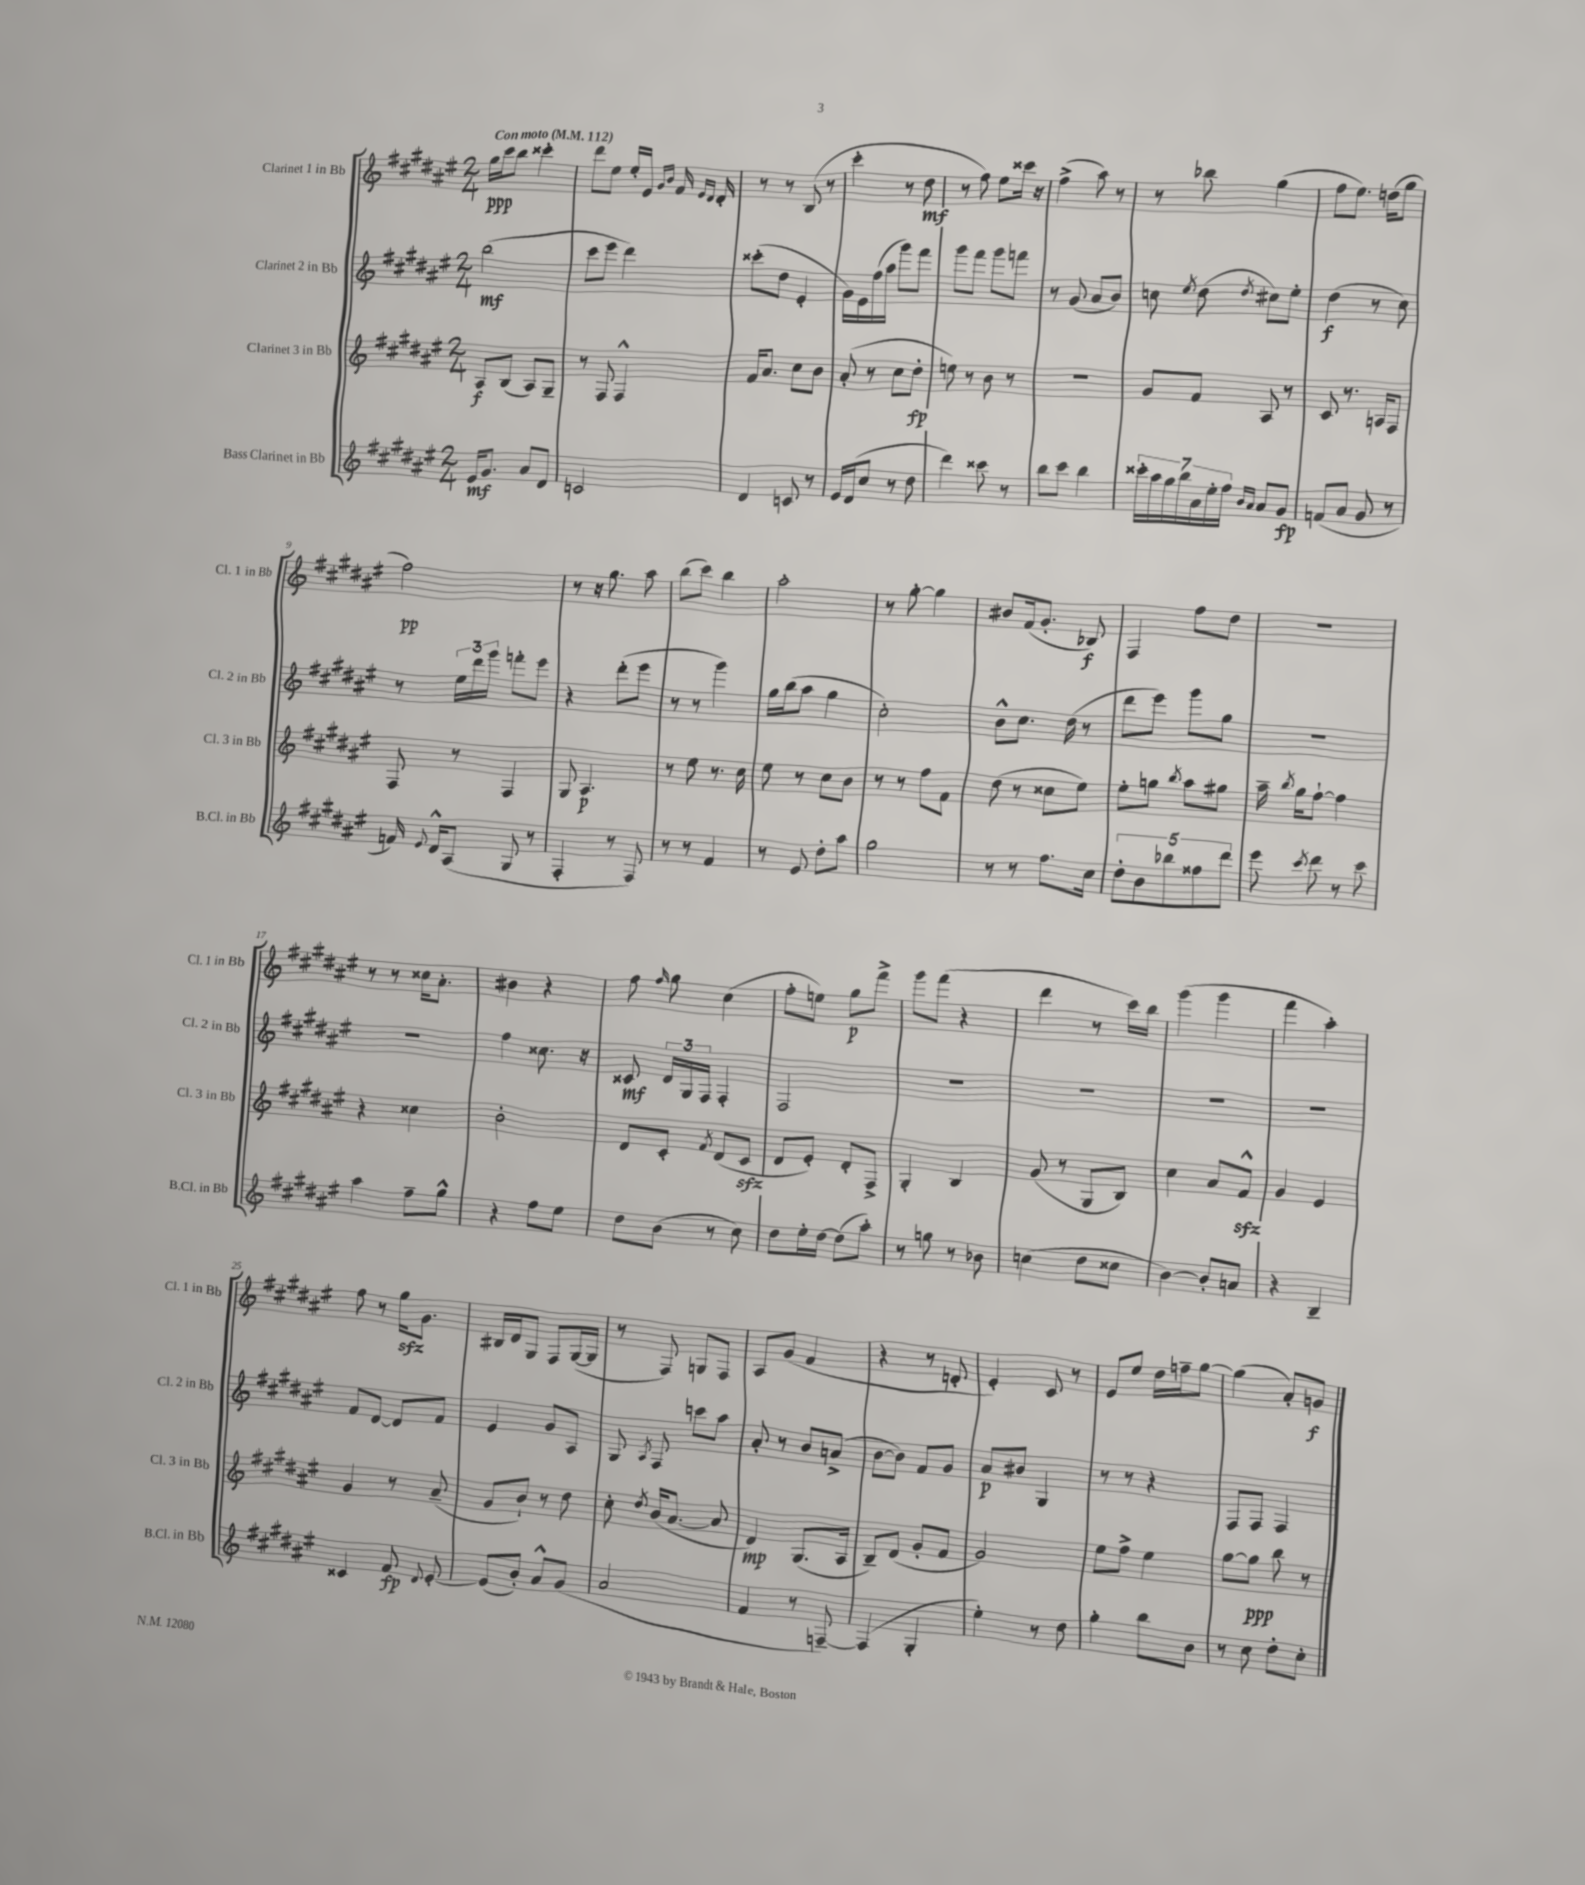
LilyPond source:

<<
\new StaffGroup <<
\new Staff = "s0" \with { instrumentName = "Clarinet 1 in Bb" shortInstrumentName = "Cl. 1 in Bb" } {
    \clef treble \key fis \major \numericTimeSignature \time 2/4 \tempo "Con moto" 4 = 112
    \autoBeamOff gis''16[\ppp cis'''16 b''8] cisis'''4-. |
    dis'''8[ eis''8] eis''16[-. eis'16] \grace { gis'16[ b'16] } fis'16 \grace { eis'16[ dis'16] } dis'16-. |
    r8 r8 b8( r8 |
    cis'''4-. r8 dis''8\mf |
    r8 fis''8) eis''8[ cisis'''16] r16 |
    fis''4->( ais''8) r8 |
    r8 bes''8 gis''4( |
    fis''8[ eis''8.]) d''16[( gis''8] |
    fis''2\pp) |
    r8 r16 gis''8. ais''8 |
    b''8[( cis'''8]) b''4 |
    ais''2-. |
    r8 gis''8~-. gis''4 |
    bis'8[ fis'16( gis'8.]-. bes8\f) |
    fis4 fis''8[ dis''8] |
    r2 |
    r8 r8 cisis''16[ ais'8.]-. |
    bis'4 r4 |
    fis''8 \grace { fis''16 } gis''8 cis''4( |
    fis''8[-. e''8]) gis''8[\p fis'''8]-> |
    gis'''8[ fis'''8]( r4 |
    dis'''4 r8 cis'''16[) b''16] |
    gis'''4( gis'''4 |
    fis'''4 ais''4-.) |
    fis''8 r8 gis''16[\sfz gis'8.] |
    bis16[ dis'16 gis8] fis8[ gis16~( gis16] |
    r8 fis8) g8[ fis8] |
    ais8[ gis'8]( fis'4 |
    r4 r8 d'8-. |
    eis'4-.) cis'8 r8 |
    eis'8[ eis''8] dis''16[ f''16-- gis''8]~ |
    gis''4( ais'8[-.) g'8]\f \bar "|." |
}
\new Staff = "s1" \with { instrumentName = "Clarinet 2 in Bb" shortInstrumentName = "Cl. 2 in Bb" } {
    \clef treble \key fis \major \numericTimeSignature \time 2/4
    \autoBeamOff b''2\mf( |
    cis'''8[ eis'''8] dis'''4) |
    cisis'''8[-.( dis''8] eis'4-. |
    gis'16[) eis'16 fis''16( ais''16] gis'''8[) fis'''8] |
    gis'''8[ fis'''8] gis'''8[ f'''8] |
    r8 gis'8( ais'8[ b'8]) |
    c''8 \acciaccatura { eis''8 } dis''8( \acciaccatura { dis''8 } cis''8[) eis''8]-. |
    dis''4\f( r8 cis''8) |
    r8 \tuplet 3/2 { eis''16[ dis'''16 gis'''16] } f'''8[-. eis'''8] |
    r4 dis'''8[-.( eis'''8] |
    r8 r8 gis'''4) |
    gis''16[ b''16( ais''8] gis''4 |
    cis''2-.) |
    b'8[-^ cis''8.] dis''16( r8 |
    dis'''8[ eis'''8]) gis'''8[ gis''8] |
    R2 |
    R2 |
    fis''4 cisis''8. r16 |
    cisis'8\mf \tuplet 3/2 { dis'16[ gis16 fis16] } fis4-. |
    fis2 |
    R2 |
    R2 |
    R2 |
    R2 |
    fis'8[ dis'8]~ dis'8[ fis'8] |
    eis'4 gis'8[ ais8] |
    gis8 \acciaccatura { ais8 } fis8 c'''8[ ais''8] |
    ais'8-. r8 b'8[ a'8]->( |
    b'8[~ b'8]) fis'8[ gis'8] |
    ais'8[\p bis'8] gis4 |
    r8 r8 r4 |
    fis8[ fis8] fis4 \bar "|." |
}
\new Staff = "s2" \with { instrumentName = "Clarinet 3 in Bb" shortInstrumentName = "Cl. 3 in Bb" } {
    \clef treble \key fis \major \numericTimeSignature \time 2/4
    \autoBeamOff ais8[\f b8]( ais8[) gis8]-- |
    r8 fis8 fis4-^ |
    fis'16[ ais'8.] cis''8[ b'8] |
    ais'8-.( r8 cis''8[ dis''8]-.\fp |
    e''8) r8 b'8 r8 |
    r2 |
    gis'8[ fis'8] ais8 r8 |
    cis'8 r8. a16[ fis8] |
    fis8 r8 fis4 |
    gis8 ais4.\p |
    r8 eis''8 r8. cis''16 |
    eis''8 r8 cis''8[ b'8] |
    r8 r8 fis''8[ fis'8] |
    dis''8( r8 cisis''8[ eis''8]) |
    eis''8[-. g''8] \acciaccatura { b''8 } ais''8[ gis''8] |
    ais''16-- \acciaccatura { b''8 } gis''16[ fis''8]~-! fis''4 |
    r4 cisis''4 |
    b'2-. |
    dis'8[ cis'8]-. \acciaccatura { fis'8 } dis'8[( cis'8]\sfz |
    dis'8[ eis'8]-.) dis'8[-. fis8]-> |
    gis4-. b4 |
    gis'8( r8 gis8[ b8]) |
    cis''4 ais'8[ fis'8]-^\sfz |
    gis'4 eis'4 |
    gis'4 r8 ais'8--( |
    gis'8[ b'8]-!) r8 dis''8 |
    cis''8-. \acciaccatura { dis''8 } b'16[( ais'8.]~ ais'8 |
    dis'4\mp) gis8.[( ais16] |
    b8[--) dis'8]( gis'8[-. fis'8] |
    gis'2) |
    eis''8[ fis''8]-> eis''4 |
    gis''8[~ gis''8]\ppp b''8 r8 \bar "|." |
}
\new Staff = "s3" \with { instrumentName = "Bass Clarinet in Bb" shortInstrumentName = "B.Cl. in Bb" } {
    \clef treble \key fis \major \numericTimeSignature \time 2/4
    \autoBeamOff eis'16[\mf gis'8.] ais'8[ dis'8] |
    c'2 |
    dis'4 c'8 r8 |
    eis'16[ dis'16( cis''8] r8 dis''8 |
    dis'''4) cisis'''8 r8 |
    b''8[ cis'''8] b''4 |
    \tuplet 7/4 { cisis'''16[-. ais''16 gis''16 b''16 ais'16 eis''16-. fis''16] } \grace { b'16[ ais'16] } ais'8[ gis'8]\fp |
    f'8[( ais'8] gis'8 r8 |
    f'16) \appoggiatura { eis'8 } dis'16[-^ ais8]( gis8 r8 |
    fis4-. r8 fis8) |
    r8 r8 fis'4 |
    r8 eis'8 dis''8[-. ais''8] |
    gis''2 |
    r8 r8 fis''8.[ cis''16] |
    \tuplet 5/4 { dis''8[-. b'8 bes''8 fisis''8 dis'''8] } |
    eis'''8 \acciaccatura { cis'''8 } dis'''8 r8 cis'''8 |
    ais''4 fis''8[-- gis''8]-^ |
    r4 fis''8[ eis''8] |
    dis''8[ b'8]( r8 cis''8) |
    dis''8[ eis''16-. dis''16]~ dis''8[( ais''8]-.) |
    r8 g''8 r8 bes'8 |
    c''4( dis''8[ cisis''8] |
    b'4~) b'8[-. a'8] |
    r4 b4-- |
    cisis'4 fis'8\fp \appoggiatura { dis'8 } eis'8~-. |
    eis'8[( b'8]-.) ais'8[-^ gis'8]( |
    ais'2 |
    fis'4 r8 f8~--) |
    f4( gis4-. |
    eis''4-.) r8 dis''8 |
    gis''4-. b''8[ b'8] |
    r8 cis''8 dis''8[-. cis''8]-. \bar "|." |
}
>>
>>
